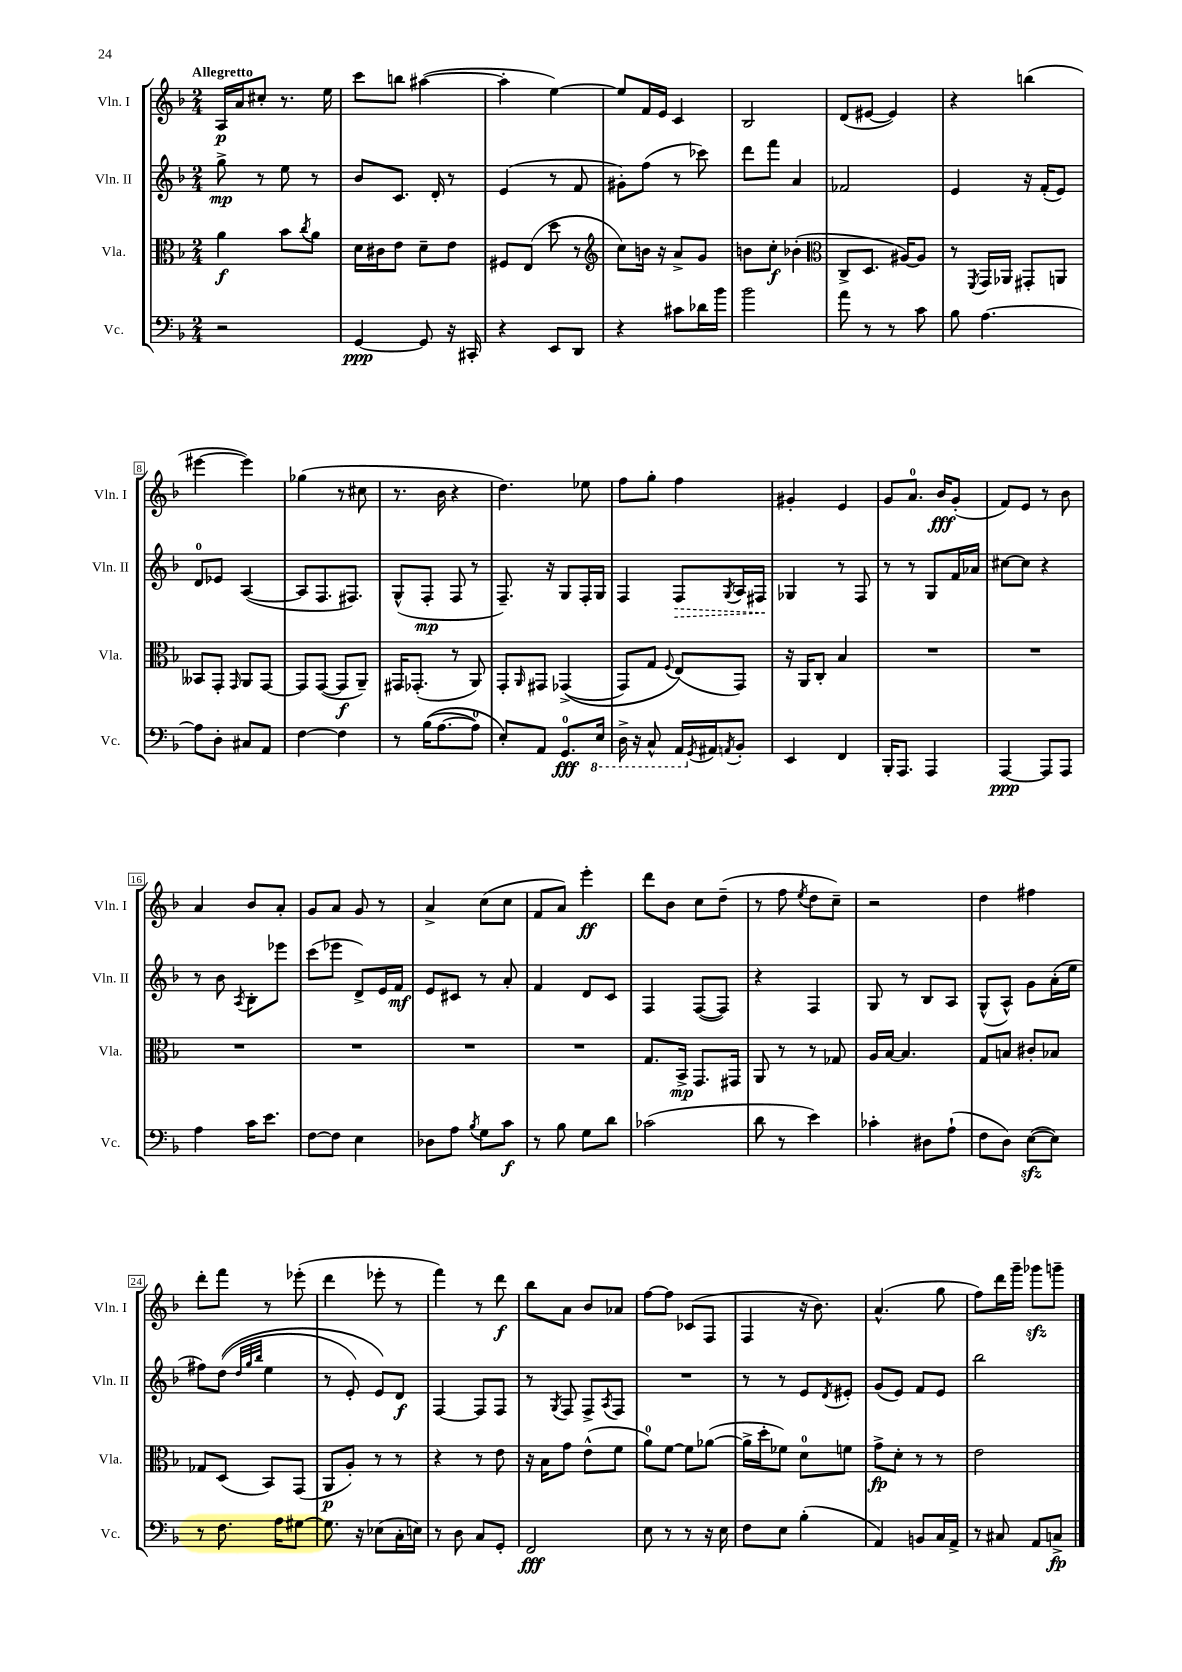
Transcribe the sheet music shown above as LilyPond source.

<<
\new StaffGroup <<
\new Staff = "s0" \with { instrumentName = "Vln. I" shortInstrumentName = "Vln. I" } {
    \clef treble \key f \major \numericTimeSignature \time 2/4 \tempo "Allegretto"
    a16\p a'16 cis''8-. r8. e''16 |
    c'''8 b''8 ais''4~( |
    ais''4-. e''4~) |
    e''8 f'16 e'16 c'4 |
    bes2 |
    d'8( eis'8~ eis'4) |
    r4 b''4( |
    eis'''4~ eis'''4) |
    ges''4( r8 cis''8 |
    r8. bes'16 r4 |
    d''4.) ees''8 |
    f''8 g''8-. f''4 |
    gis'4-. e'4 |
    g'8 a'8.-0 bes'16\fff g'8-.( |
    f'8) e'8 r8 bes'8 |
    a'4 bes'8 a'8-. |
    g'8 a'8 g'8 r8 |
    a'4-> c''8( c''8 |
    f'8 a'8) e'''4-.\ff |
    d'''8 bes'8 c''8 d''8--( |
    r8 f''8 \acciaccatura { e''8 } d''8 c''8--) |
    r2 |
    d''4 fis''4 |
    d'''8-. f'''8 r8 ees'''8-.( |
    d'''4 ees'''8-. r8 |
    f'''4) r8 d'''8\f |
    bes''8 a'8 bes'8 aes'8 |
    f''8~ f''8 ces'8( f8 |
    f4 r16 bes'8.) |
    a'4.-^( g''8 |
    f''8) d'''16 g'''16-- ges'''8\sfz g'''8-- \bar "|." |
}
\new Staff = "s1" \with { instrumentName = "Vln. II" shortInstrumentName = "Vln. II" } {
    \clef treble \key f \major \numericTimeSignature \time 2/4
    g''8->\mp r8 e''8 r8 |
    bes'8 c'8. d'16-. r8 |
    e'4( r8 f'8 |
    gis'8-.) f''8( r8 ces'''8) |
    d'''8 f'''8 a'4 |
    fes'2 |
    e'4 r16 f'16-.( e'8) |
    d'8-0 ees'8 a4~( |
    a8 f8. fis8.) |
    g8-^( f8-.\mp f8 r8 |
    f8.--) r16 g8 f16-. g16 |
    f4 \once \override Hairpin.style = #'dashed-line f8\> \acciaccatura { g8 } a16 fis16\! |
    ges4 r8 f8 |
    r8 r8 g8 f'16 aes'16 |
    cis''8~ cis''8 r4 |
    r8 bes'8 \acciaccatura { a8 } bes8-. ees'''8 |
    c'''8( ees'''8 d'8->) e'16 f'16\mf |
    e'8 cis'8 r8 a'8-. |
    f'4 d'8 c'8 |
    f4 f8~( f8) |
    r4 f4 |
    g8 r8 bes8 a8 |
    g8-^( a8-^) g'8 a'16-.( e''16 |
    fis''8) d''8(\( \grace { d''32 g''32 bes''32 } e''4 |
    r8 e'8-.) e'8\) d'8\f |
    f4~ f8 f8 |
    r8 \acciaccatura { g8 } f8 f8-> \acciaccatura { a8 } f8 |
    R2 |
    r8 r8 e'8 \acciaccatura { d'8 } eis'8-. |
    g'8( e'8) f'8 e'8 |
    bes''2 \bar "|." |
}
\new Staff = "s2" \with { instrumentName = "Vla." shortInstrumentName = "Vla." } {
    \clef alto \key f \major \numericTimeSignature \time 2/4
    a'4\f bes'8 \acciaccatura { c''8 } a'8 |
    d'16 cis'16 e'8 d'8-- e'8 |
    fis8 e8( d''8 r8 |
    \clef treble c''8) b'16 r16 a'8-> g'8 |
    b'8 c''8-.\f bes'4-.( |
    \clef alto c8-> d8. ais16~) ais8 |
    r8 \acciaccatura { f,8 } g,16 aes,16 gis,8-. a,8 |
    beses,8 g,8-. \grace { g,16 } a,8 g,8~ |
    g,8 g,8~( g,8\f a,8--) |
    gis,16 ges,8.-.( r8 a,8) |
    g,8-. \grace { a,16 } gis,8 ges,4->(\( |
    g,8) g8 \appoggiatura { f8 } e8(\) g,8) |
    r16 a,16 c8-. bes4 |
    R2 |
    R2 |
    R2 |
    R2 |
    R2 |
    R2 |
    g8. bes,16->\mp g,8. gis,16 |
    a,8 r8 r8 ges8 |
    a16 bes16~ bes4. |
    g8 b8 cis'8-. bes8 |
    ges8 d8( bes,8) g,8( |
    a,8\p a8-.) r8 r8 |
    r4 r8 e'8 |
    r16 bes16 g'8 e'8-^( f'8 |
    a'8-0) f'8~ f'8 aes'8~( |
    aes'16-> d''16-. fes'8) d'8-0 f'8 |
    g'8->\fp d'8-. r8 r8 |
    e'2 \bar "|." |
}
\new Staff = "s3" \with { instrumentName = "Vc." shortInstrumentName = "Vc." } {
    \clef bass \key f \major \numericTimeSignature \time 2/4
    r2 |
    g,4~\ppp g,8 r16 cis,16-. |
    r4 e,8 d,8 |
    r4 cis'8 des'16 bes'16 |
    bes'2 |
    a'8 r8 r8 c'8 |
    bes8 a4.~ |
    a8 d8-. cis8 a,8 |
    f4~ f4 |
    r8 bes16(\( a8.~ a8-0) |
    e8-.\) a,8 g,8.-0\fff \ottava #-1 e,16 |
    d,16-> r16 c,8-^ a,,16 \ottava #0 \acciaccatura { g,8 } ais,16 \acciaccatura { a,8 } bes,8-. |
    e,4 f,4 |
    bes,,16-. a,,8. a,,4 |
    a,,4~\ppp a,,8 a,,8 |
    a4 c'16 e'8. |
    f8~ f8 e4 |
    des8 a8 \acciaccatura { bes8 } g8 c'8\f |
    r8 bes8 g8 d'8 |
    ces'2( |
    d'8 r8 e'4) |
    ces'4-. dis8 a8-!( |
    f8 d8) e8~\sfz( e8) |
    r8 f8. a16 gis8~ |
    gis8. r16 ees8( c16-. e16) |
    r8 d8 c8 g,8-. |
    f,2\fff |
    e8 r8 r8 r16 e16 |
    f8 e8 bes4-.( |
    a,4) b,8 c16 a,16-> |
    r8 cis8 a,8 c8->\fp \bar "|." |
}
>>
>>
\layout { \context { \Score \override BarNumber.stencil = #(make-stencil-boxer 0.1 0.3 ly:text-interface::print) } }
